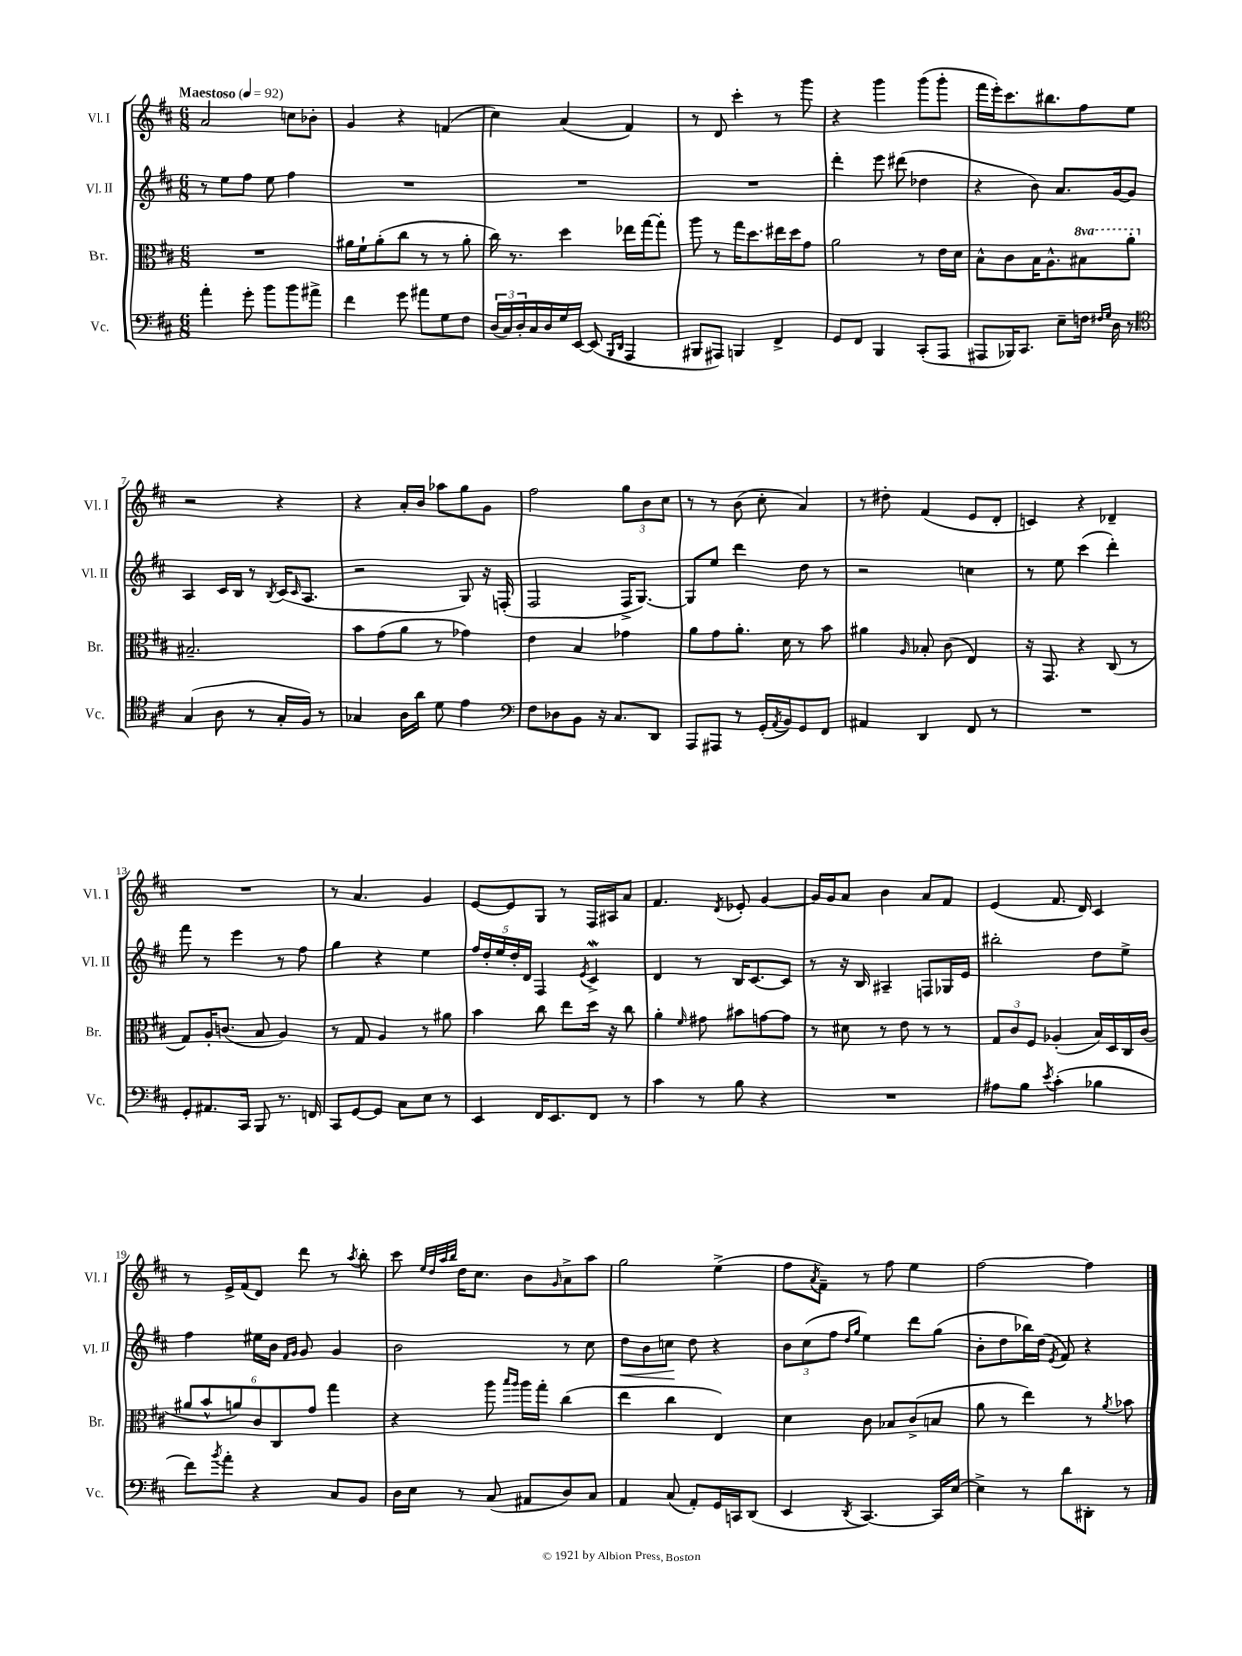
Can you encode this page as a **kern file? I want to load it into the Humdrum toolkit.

**kern	**kern	**kern	**dynam	**kern
*part4	*part3	*part2	*part2	*part1
*staff4	*staff3	*staff2	*staff2	*staff1
*I"Vc.	*I"Br.	*I"Vl. II	*	*I"Vl. I
*I'Vc.	*I'Br.	*I'Vl. II	*	*I'Vl. I
*clefF4	*clefC3	*clefG2	*	*clefG2
*k[f#c#]	*k[f#c#]	*k[f#c#]	*	*k[f#c#]
*M6/8	*M6/8	*M6/8	*	*M6/8
*MM92	*MM92	*MM92	*	*MM92
=1	=1	=1	=1	=1
!	!	!	!	!LO:TX:a:B:t=Maestoso
4a'\	2.r	8r	.	2a/
.	.	8ee\L	.	.
8g'\	.	8ff#\J	.	.
8b\L	.	8ee\	.	.
8b\	.	4ff#\	.	8ccn\L
8a#X^\J	.	.	.	8b-X'\J
=2	=2	=2	=2	=2
4f#\	16a#X\LL	2.r	.	4g/
.	16f#`\J	.	.	.
.	(8a#'\	.	.	.
8g\	8cc#\J	.	.	4r
8a#X\L	8r	.	.	.
8G\	8r	.	.	(4fn/
8F#\J	8a#'\	.	.	.
=3	=3	=3	=3	=3
(24D/LL	16cc#\)	2.r	.	4cc#\)
24C#/)	.	.	.	.
.	8.r	.	.	.
24D'/	.	.	.	.
16C#/	.	.	.	.
16D/	.	.	.	.
16G/	4dd\	.	.	(4a/
[16EE/JJ	.	.	.	.
(8EE/]	.	.	.	.
16qqBBB/LL	.	.	.	.
16qqDD/JJ	.	.	.	.
4AAA/	16ee-X\LL	.	.	4f#/)
.	[16gg\J	.	.	.
.	8gg'\J]	.	.	.
=4	=4	=4	=4	=4
8BBB#X/L	8aa\	2.r	.	8r
8AAA#X/J)	8r	.	.	8d/
4BBBn/	16gg\KL	.	.	4ccc#'\
.	8.dd\	.	.	.
4FF#^/	16ee#X\L	.	.	8r
.	16dd\J	.	.	.
.	8g\J	.	.	8ggg\
=5	=5	=5	=5	=5
8GG/L	2a\	4ddd'\	.	4r
8FF#/J	.	.	.	.
4BBB/	.	8eee\	.	4ggg\
.	.	(8ddd#X\	.	.
(8CC#'/L	8r	4dd-X\	.	(8ggg\L
8AAA/J	16e\LL	.	.	8ggg'\J
.	16d\JJ	.	.	.
=6	=6	=6	=6	=6
8AAA#X/L	8B^^\L	4r	.	16fff#\LL
.	.	.	.	16eee'\J)
16BBB-X/K)	8c#\	.	.	8.ccc#\
8.CC#/J	.	.	.	.
.	16B\K	8b\)	.	.
.	8.A^^\	.	.	8.bb#X\
8E~\L	.	8.a/L	.	.
*	*8va	*	*	*
16Fn\Jk	8b#X\	.	.	8ff#\
16qqF#X/LL	.	.	.	.
16qqG/JJ	.	.	.	.
16D\	.	[16g/k	.	.
8r	8aa'\J	8g/J]	.	8ee\J
!!LO:LB:g=z
=7	=7	=7	=7	=7
*clefC4	*	*	*	*
*	*X8va	*	*	*
(4G/	2.B#X~/	4A/	.	2r
8A\	.	16c#/LL	.	.
.	.	16B/JJ	.	.
8r	.	8r	.	.
.	.	8qB/	.	.
16G'/LL	.	(16c#/KL	.	4r
.	.	16qqc#/	.	.
16F#/JJ)	.	8.A/J	.	.
8r	.	.	.	.
=8	=8	=8	=8	=8
4G-X/	8b\L	2r	.	4r
.	(8g\	.	.	.
16A\LL	8a\J	.	.	16a'/LL
16a\JJ	.	.	.	16b/JJ
8d\	8r	.	.	8aa-X\L
4e\	4g-X\)	8G/)	.	8gg\
.	.	16r	.	8g\J
.	.	(16Fn'/	.	.
=9	=9	=9	=9	=9
*clefF4	*	*	*	*
8F#\L	4e\	2F#/	.	2ff#\
8D-X\	.	.	.	.
8BB\J	4B/	.	.	.
16r	.	.	.	.
8.C#/L	.	.	.	.
.	4g-X\	16F#^/KL	.	12gg\L
.	.	[8.G/J)	.	.
.	.	.	.	12b\
8DD/J	.	.	.	.
.	.	.	.	12cc#\J
=10	=10	=10	=10	=10
8AAA/L	8a\L	8G/L]	.	8r
8AAA#X/J	8g\	8ee/J	.	8r
8r	8.a'\J	4ddd\	.	(8b\
(16GG'/LL	.	.	.	8cc#'\
8qAA/	.	.	.	.
16BB/J)	16d\	.	.	.
8GG/	8r	8dd\	.	4a/)
8FF#/J	8b\	8r	.	.
=11	=11	=11	=11	=11
4AA#X/	4a#X\	2r	.	8r
.	.	.	.	8dd#X'\
.	16qqA/	.	.	.
4DD/	8B-X'/	.	.	(4f#/
.	(8c#\	.	.	.
8FF#/	4E/)	4ccn\	.	8e/L
8r	.	.	.	8d'/J
=12	=12	=12	=12	=12
2.r	16r	8r	.	4cn/)
.	8.GG/	.	.	.
.	.	8ee\	.	.
.	4r	(4ccc#\	.	4r
.	(8C#/	4ddd'\)	.	4d-X~/
.	8r	.	.	.
!!LO:LB:g=z
=13	=13	=13	=13	=13
8GG'/L	8G/L)	8fff#\	.	2.r
8.AA#X/	16A'/K	8r	.	.
.	(8.cn/J	.	.	.
.	.	4eee\	.	.
16CC#/Jk	.	.	.	.
8BBB/	8B/	.	.	.
8.r	4A/)	8r	.	.
.	.	8ff#\	.	.
16FFn/	.	.	.	.
=14	=14	=14	=14	=14
8CC#/L	8r	4gg\	.	8r
[8GG/	8G/	.	.	4.a/
8GG/J]	4A/	4r	.	.
8C#\L	.	.	.	.
8E\J	8r	4ee\	.	4g/
8r	8a#X\	.	.	.
=15	=15	=15	=15	=15
4EE/	4b\	20ff#/LL	.	[8e/L
.	.	20dd'/	.	.
.	.	20ee/	.	.
.	.	.	.	8e/]
.	.	20dd'/	.	.
.	.	20d/JJ	.	.
16FF#/KL	8cc#\	4F#/	.	8G/J
8.EE/	.	.	.	.
.	8ee\L	.	.	8r
.	.	8qe/	.	.
8FF#/J	16dd\Jk	4c#W^/	.	16F#/LL
.	16r	.	.	16A#X/J
8r	8cc#\	.	.	8a/J
=16	=16	=16	=16	=16
4c#\	4a'\	4d/	.	4.f#/
.	16qqf#/	.	.	.
8r	8g#X\	8r	.	.
.	.	.	.	8qd/
8B\	8b#X\L	16B/KL	.	8e-X'/
.	.	[8.c#/	.	.
4r	[8gn\	.	.	[4g/
.	8g\J]	8c#/J]	.	.
=17	=17	=17	=17	=17
2.r	8r	8r	.	16g/LL]
.	.	.	.	16g/J
.	8d#X\	16r	.	8a/J
.	.	16B/	.	.
.	8r	4A#X~/	.	4b\
.	8e\	.	.	.
.	8r	8Fn/L	.	8a/L
.	8r	16G-X/L	.	8f#/J
.	.	16e/JJ	.	.
=18	=18	=18	=18	=18
8A#X\L	12G/L	2bb#X'\	.	(4e/
.	12c#/	.	.	.
8B\J	.	.	.	.
.	12F#/J	.	.	.
8qe/	.	.	.	.
(4c#'\	(4A-X'/	.	.	8.f#/
.	.	.	.	16d/)
4B-X\	16B/LL)	8dd\L	.	4c#/
.	16D/	.	.	.
.	16C#/	8ee^\J	.	.
.	(16c#/JJ	.	.	.
!!LO:LB:g=z
=19	=19	=19	=19	=19
8f#\L)	12a#X/L	4ff#\	.	8r
.	12b^^/	.	.	.
8qb/	.	.	.	.
8a'\J	.	.	.	16e^/LL
.	12an/)	.	.	.
.	.	.	.	(16f#/J
4r	12c#/	16ee#X\LL	.	8d/J)
.	.	16b\JJ	.	.
.	12C#/	.	.	.
.	.	16qqf#/LL	.	.
.	.	16qqg/JJ	.	.
.	.	8g/	.	8ddd\
.	12g/J	.	.	.
8C#/L	4gg\	4g/	.	8r
.	.	.	.	8qaa/
8BB/J	.	.	.	8bb'\
=20	=20	=20	=20	=20
16D\LL	4r	2b\	.	8ccc#\
16E\JJ	.	.	.	.
.	.	.	.	32qqee/LLL
.	.	.	.	32qqdd/
.	.	.	.	32qqaa/
.	.	.	.	32qqbb/JJJ
8r	.	.	.	16dd\KL
.	.	.	.	8.cc#\J
(8C#/	8aa\	.	.	.
.	16qqbb/LL	.	.	.
.	16qqaa/JJ	.	.	.
8AA#X/L	16aa\LL	.	.	8b\L
.	16gg'\JJ	.	.	.
.	.	.	.	16qqg/
8D/)	(4cc#\	8r	.	8a^\
8C#/J	.	8cc#\	.	8aa\J
=21	=21	=21	=21	=21
!	!	!	!LO:HP:b	!
4AA/	4ee\	8dd\L	<	2gg\
.	.	8b\	.	.
(8C#/	4cc#\	8ccn\J	.	.
8AA'/L)	.	8dd\	[	.
16GG/L	4E/)	4r	.	(4ee^\
16CCn/J	.	.	.	.
(8DD/J	.	.	.	.
=22	=22	=22	=22	=22
4EE/	4d\	12b\L	.	8ff#\L
.	.	(12cc#\	.	.
.	.	.	.	8qa/
.	.	.	.	8f#~\J)
.	.	12ff#\J	.	.
.	.	16qqdd/LL	.	.
8qDD/	.	16qqgg/JJ	.	.
[4.CC#/)	8c#\	4ee\)	.	8r
.	8B-X/L	.	.	8ff#\
.	(8c#^/	8ddd\L	.	4ee\
16CC#/LL]	8Bn/J	(8gg\J	.	.
[16E/JJ	.	.	.	.
=23	=23	=23	=23	=23
4E^\]	8a\	8b'\L	.	[2ff#\
.	8r	8dd\	.	.
8r	4ee\)	16bb-X\L)	.	.
.	.	(16dd\JJ	.	.
.	.	8qe/	.	.
8d\L	.	8f#/)	.	.
8DD#X'\J	8r	4r	.	4ff#\]
.	8qa/	.	.	.
8r	8b-X\	.	.	.
==	==	==	==	==
*-	*-	*-	*-	*-
